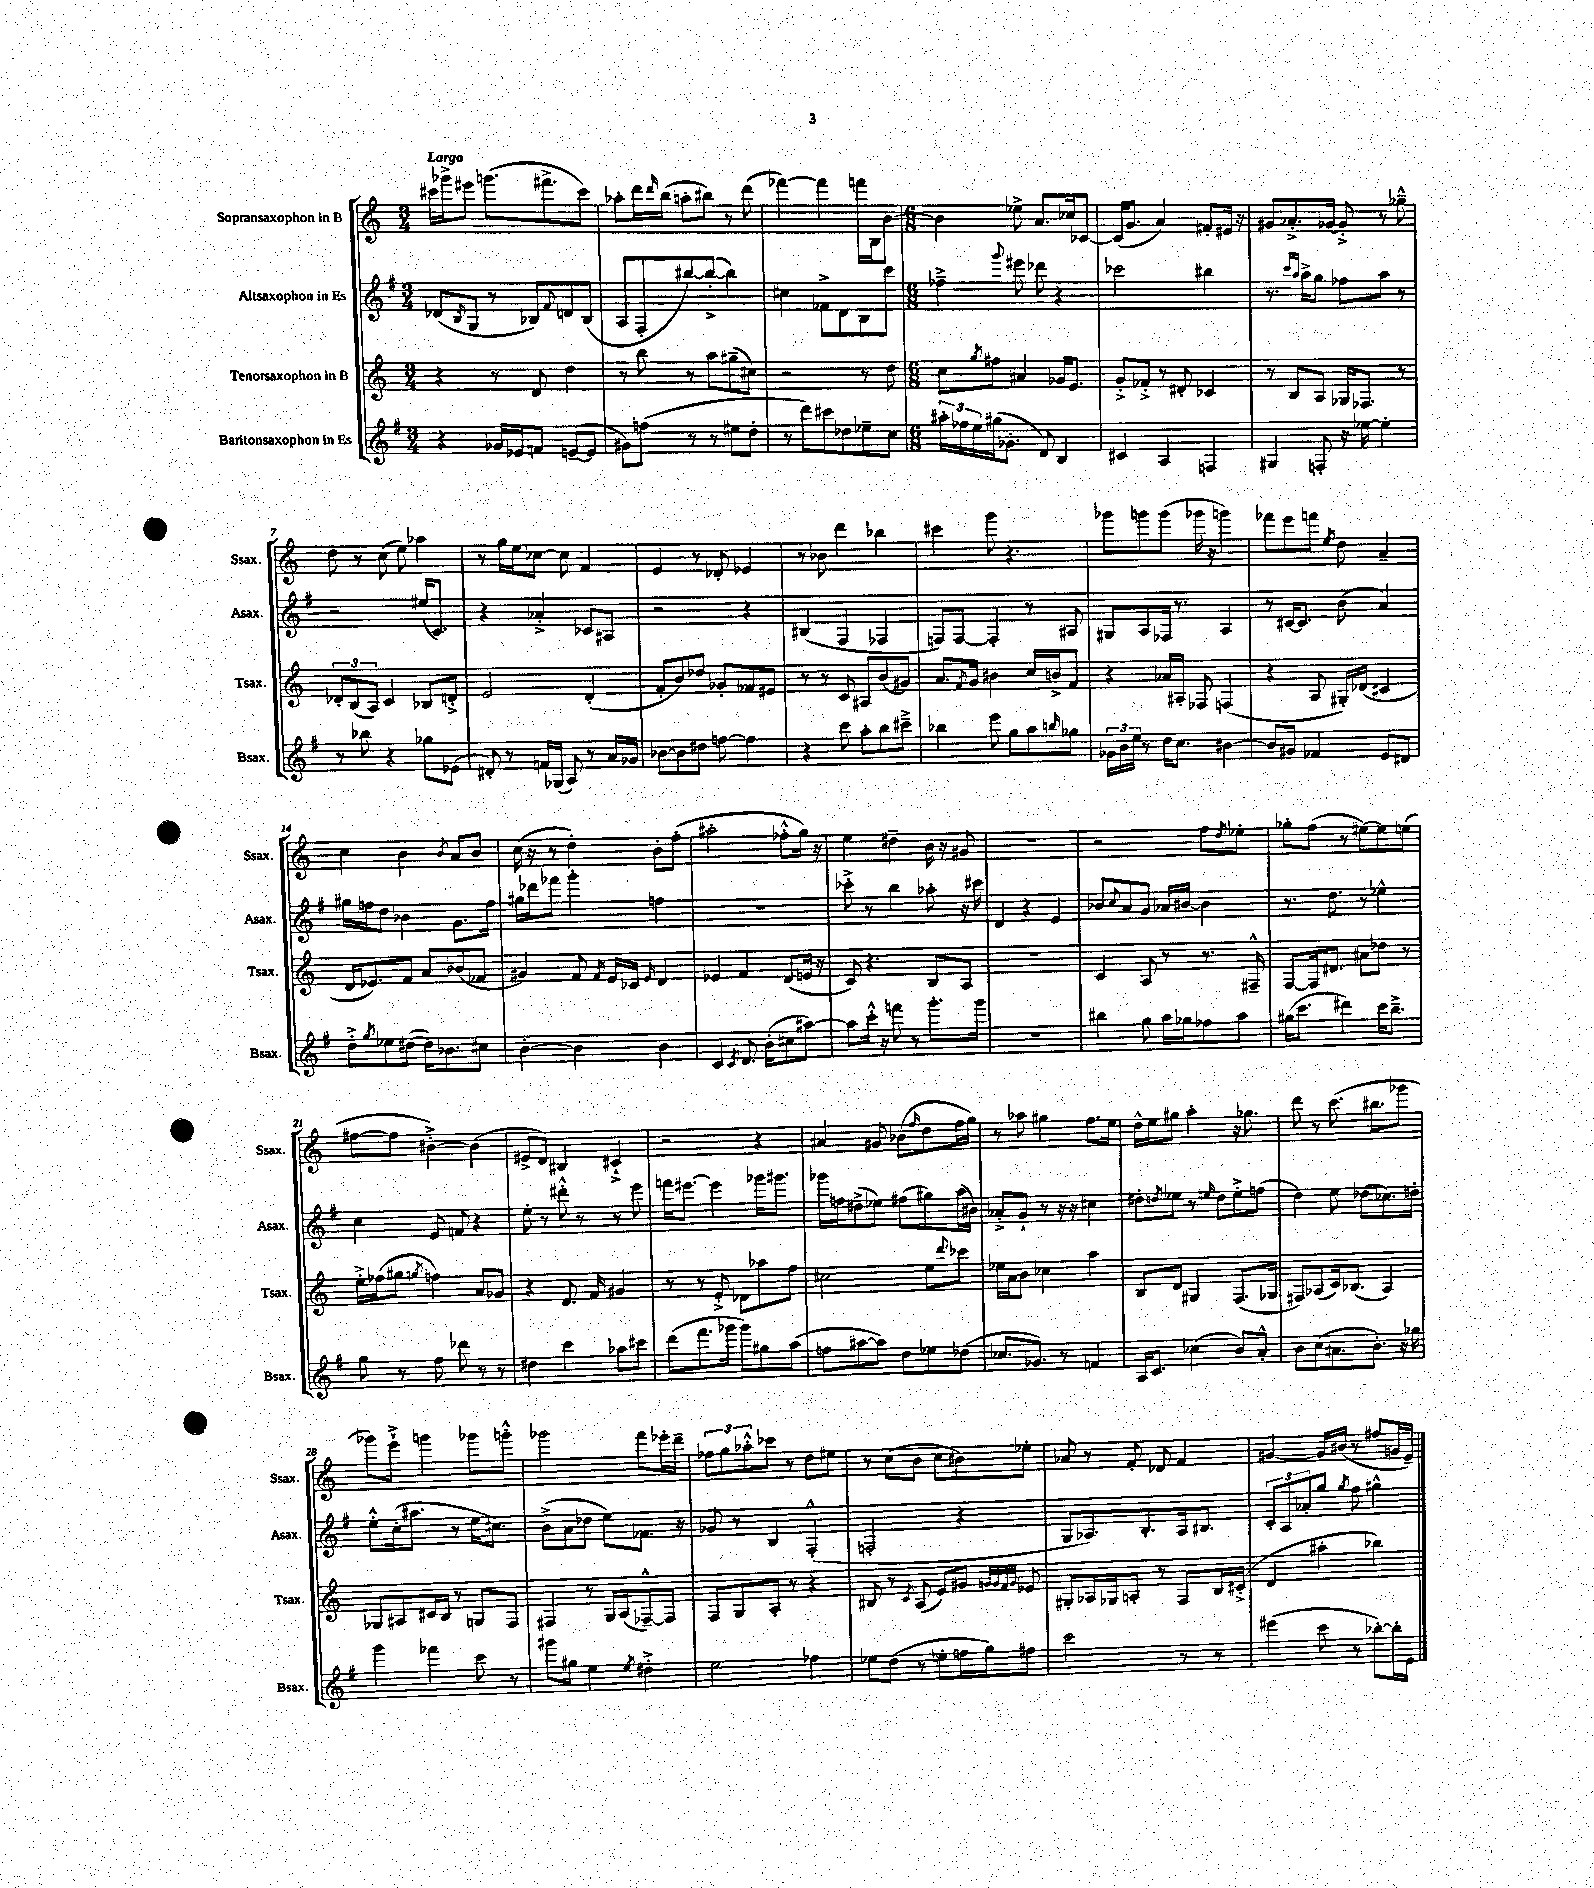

**kern	**kern	**kern	**kern
*staff4	*staff3	*staff2	*staff1
*clefG2	*clefG2	*clefG2	*clefG2
*k[f#]	*k[]	*k[f#]	*k[]
*M3/4	*M3/4	*M3/4	*M3/4
4r	4r	(8d-/L	16ccc#\LL
.	.	.	16ggg-^\J
.	.	8qB/	.
.	.	8G/J	8eee#\J
16g-/LL	8r	8r	(8.ggg\L
16e-/J	.	.	.
8f/J	8d/	8B-/L)	.
.	.	.	8.fff#^\
.	.	8qqf#/	.
([8e~/L	4dd\	8d/	.
8e/]J	.	(8B-/J	8ccc#\J)
=	=	=	=
8g#\L)	8r	8A/L	8aa-'\L
(8ff\J	8bb\	8F#'/	16ddd\L
.	.	.	16qqddd/
.	.	.	(16bb\JJ
8r	8r	[8bb#/)	8aa'\L
8r	8aa\L	(8bb#'^/_J	8bb#\J)
8ee#\L	(8gg#~\	4bb#\])	8r
8dd'\J	8cc#\J)	.	(8ddd\
=	=	=	=
8r	2r	4cc#\	[4fff-\)
8ddd\L)	.	.	.
8ccc#\	.	8f-^\L	4fff-\]
8dd-\	.	8d\	.
8ee-~\	8r	8B\	16fff\LL
.	.	.	16B\J
8cc\J	8dd\	8ccc\J	[8b\J
=	=	=	=
*M6/8	*M6/8	*M6/8	*M6/8
24aa#'\LL	8cc\L	4ff-~^\	4b\]
24ff-\	.	.	.
24ee\	.	.	.
.	8qgg/	.	.
(16gg#\J	8ff#\J	.	.
8.g-'\J	.	.	.
.	.	8qqggg/	.
.	4a#/	8eee#\	8ee-^\
8d/)	.	8ddd-\	8.a/L
4B/	16g-/LK	4r	.
.	8.e/J	.	16cc-/k
.	.	.	[8c-/J
=	=	=	=
4c#/	8g'^/L	2ccc-\	(16c-/]LK
.	.	.	8.g/J
.	8f-'^/J	.	.
4A/	8r	.	4a/)
.	8d#'/	.	.
4F/	4c-/	4bb#\	8f#'/L
.	.	.	16e#/Jk
.	.	.	16r
=	=	=	=
4G#/	8r	8.r	8g#/L
.	8B/L	.	8.a-'^/
.	.	16qqccc/LL	.
.	.	16qqaa/JJ	.
.	.	16aa^\LK	.
8F'/	8A/J	8gg\J	.
.	.	.	[16g-/Jk
16r	16G-/LK	8ff-\L	8g-'^/]
[16ee-\	8.F-/J	.	.
4ee-'\]	.	8aa\J	8r
.	8r	8r	8gg-~^^\
=	=	=	=
8r	12d-'/L	2r	8dd\
.	(12B/	.	.
8bb-\	.	.	8r
.	12A/J)	.	.
4r	4c/	.	(8cc\
.	.	.	8ee\)
8gg-\L	8B-/L	(16ee#/LK	4aa-\
.	.	8.c/J)	.
(8e-\J	8d'^/J	.	.
=	=	=	=
8d#'/)	2e/	4r	8r
8r	.	.	16gg\LL
.	.	.	16ee\J
16f/LL	.	4a-'^/	[8cc-\J
(16G-/JJ	.	.	.
8A/)	.	.	8cc-\]
8r	(4d'/	8c-/L	4f/
16a/LL	.	8A#/J	.
16g-/JJ	.	.	.
=	=	=	=
[8b-\L	8f'/L	2r	4e/
8b-\]	8b/)	.	.
8dd#\J	8dd-/J	.	8r
[8ff\	8g-'/L	.	8d-'/
4ff\]	8f-/	4r	4e-/
.	8e#/J	.	.
=	=	=	=
4r	8r	(4B#/	8r
.	8r	.	8b-\
8ccc\	8c/	4F#/	4ddd\
8aa'\L	8A#/L	.	.
8bb\	(8b/	4F-/	4bb-\
8ccc#~^\J	8g#/J)	.	.
=	=	=	=
4bb-\	8.a/L	8F/L)	4ccc#\
.	.	[8F/J	.
.	8qf/	.	.
.	16g/Jk	.	.
8eee\	4b#\	4F'/]	8ggg\
8gg\L	.	.	4.r
8aa\	16cc/LL	8r	.
.	16b^/J	.	.
16qqbb/	.	.	.
8gg-\J	8f/J	8A#/	.
=	=	=	=
24g-\LL	4r	8G#/L	8ggg-\L
24b\	.	.	.
24ee\JJ	.	.	.
8r	.	8A/	8ggg\
16dd\LK	16a-/LL	16F-/Jk	(8ggg\J
8.cc\J	16A#'/JJ	8.r	.
.	8F-/	.	16ggg-\
.	.	.	16r
[4b#\	(4F/	4A/	4ggg\)
=	=	=	=
8b#/]L	4r	8r	8fff-\L
8g#/J	.	[16c#/LK	8eee\
.	.	8.c#/]J	.
4f-/	8A/	.	8fff\J
.	.	.	8qee/
.	16G#'/LL)	(8b\	8dd\
.	(16d-/JJ	.	.
8e/L	4c#/	4a/)	4a~/
8d#/J	.	.	.
=	=	=	=
8dd'^\L	16d/LK	16gg#\LL	4cc\
.	8.e-/)	16ff\J	.
8qgg/	.	.	.
8ee-\	.	8dd\J	.
([8dd#\J	8f/J	4b-\	4b\
16dd#\]LK)	8a/L	.	.
8.b-\	.	.	.
.	.	.	8qb/
.	(8b-/	8.g\L	8a/L
8cc#\J	8f-/J	.	8b/J
.	.	16ff\Jk	.
=	=	=	=
[4b'\	4g#/)	16gg#\LL	(16cc\
.	.	16ddd-\J	16r
.	.	8fff-\J	8r
4b\]	8f/	4ggg'\	4dd'\)
.	8qf/	.	.
.	16e/LL	.	.
.	16c-/JJ	.	.
.	16qqe/	.	.
4b\	4d/	4ff\	8b'\L
.	.	.	(8ff'\J
=	=	=	=
4c/	4e-/	2.r	2aa#'\
8qc/	.	.	.
8.d/	4f/	.	.
(16b'\LK	.	.	.
8cc#\	(8d/L	.	8ff-'^^\L
[8aa#\J)	16e/Jk	.	16gg\Jk)
.	16r	.	16r
=	=	=	=
8aa#\]L	8c/)	8ccc-'^\	4ee\
16ccc'^^\Jk	4.r	8r	.
16r	.	.	.
8fff\	.	4bb\	4dd#~\
8r	.	.	.
8.ggg'\L	8B/L	8aa-'\	16b\
.	.	.	16r
.	8A/J	16r	8g#/
16ggg\Jk	.	16ccc#\	.
=	=	=	=
2.r	2.r	4d/	2.r
.	.	4r	.
.	.	4e/	.
=	=	=	=
4bb#\	4c/	8b-/L	2r
.	.	8qqcc/	.
.	.	8a/	.
8gg\	8A/	8g/J	.
16aa\LL	8r	16a-/LL	.
16gg-\J	.	[16b#/JJ	.
8ff-\	8.r	4b#\]	8ff\L
.	.	.	8qdd/
8aa\J	.	.	8ee-'\J
.	16F#~^^/	.	.
=	=	=	=
(16gg#\LK	[8F/L	8.r	8gg-'\L
8.ccc\J	.	.	.
.	16F/]k	.	(8ff\J
.	8.d#/J	8.dd\	.
4ddd#\)	.	.	8r
.	8a#\L	8r	[8ee#\L)
16ccc\LK	8dd-\J	4ee-^^\	8ee#\]
8.bb~^\J	.	.	.
.	8r	.	(8ee\J
=	=	=	=
8gg\	16ee'^\LL	4cc\	[8ff#\L
.	(16ff-\J	.	.
8r	8gg#\J	.	8ff#\]J
.	8qgg/	.	.
8ff#\	4ff\)	8e/	[4b#'^\)
8ddd-\	.	8f/	.
8r	8a/L	4r	(4b#\]
8r	8g-/J	.	.
=	=	=	=
4dd#\	4r	8ee'\	8e#^/L
.	.	8r	8d/J)
4ccc\	8.d/	8ddd#'^^\	4B#/
.	.	8r	.
.	16f/	.	.
8aa-\L	4g#/	8r	4c#`^/
8ccc#\J	.	8eee\	.
=	=	=	=
(8ddd\L	8r	16fff\LK	2r
.	.	[8.eee#\J	.
8.fff#\	8r	.	.
.	8e'^/	4eee#\]	.
16ggg-\Jk	.	.	.
8ggg-\L)	8d-\L	.	.
8gg#\	8aa-\	16ggg-\LK	4r
.	.	8.ggg#\J	.
(8aa\J	8ff\J	.	.
=	=	=	=
8ff\L	2cc#\	16ggg-\LL	4a#/
.	.	16ff\J	.
[8aa#\	.	(8dd#^\	.
8aa#\]J)	.	8ee-\J)	8g#/
8dd\L	.	(8ff#\L	(8b-\L
.	.	.	16qqff/
8ee-\	8ee\L	8gg#\)	8dd\
.	8qqddd/	.	.
(8dd-\J	8ccc-\J	(16aa\L	16ff\L
.	.	16b#\JJ)	16gg\JJ)
=	=	=	=
8.cc-/L	16ee-\LL	8a-'^/L	8r
.	16a\J	.	.
.	8b\J	8g`/J	8aa-\
8.g-/J)	.	.	.
.	4cc-\	8r	4gg#\
8r	.	16r	.
.	.	16r	.
4f/	4aa\	4cc#\	8.ff\L
.	.	.	16ee\Jk
=	=	=	=
16A/LK	8B/L	8dd#'\L	16dd^^\LL
8.c/J	.	.	16ee\J
.	.	8qdd/	.
.	8d/J	8ee-\J	8gg#\J
(4cc-\	4G#/	8r	4aa'\
.	.	16qqee/	.
.	.	8dd\L	.
8b/L)	(8.F/L	8ee'^\	16r
.	.	.	8.gg-\
8a'^^/J	.	(8ff\J	.
.	16G-/Jk	.	.
=	=	=	=
8b\L	8F#/L)	4dd\)	8ddd\
(8cc\	(8A-/	.	8r
8.a#\	16c/k)	8ee\	(8.ccc\
.	(8.B-/J	.	.
.	.	(8dd-\L	.
8.b'\J)	.	.	8.bb#\L
.	4A-/)	8.cc-\)	.
16r	.	.	8ggg-\J
16gg-\	.	16dd'\Jk	.
=	=	=	=
4ggg\	8G-/L	8ee'^^\L	8ggg-\L)
.	8A#/	(16cc'\k	8eee`^\J
.	.	8.aa#\J	.
4fff-\	16c#/L	.	4ggg\
.	16B/JJ	.	.
.	8r	8r	.
8ccc\	8G/L	16ee\LK	8ggg-\L
.	.	8.cc#\J)	.
8r	8F/J	.	8ggg'^^\J
=	=	=	=
8ggg#\L	4F#/	(8b^\L	2ggg-\
8gg#\J	.	8a\	.
4ee\	8r	8dd-\J	.
.	16G/LL	8ee\L)	.
.	(16A/J	.	.
8qee/	.	.	.
4dd#'^\	[8F-~^^/)	8.f-\J	8fff\L
.	8F-/]J	.	16eee-'\L
.	.	16r	16ddd~\JJ
=	=	=	=
2ee\	8F/L	8g-/	12ff-\L
.	.	.	12gg\
.	8G/	8r	.
.	.	.	12aa-'^^\
.	8A'/J	4B/	8ccc-\J
.	8r	.	8r
4ff-\	4r	(4F#'^^/	8dd\L
.	.	.	8ee#\J
=	=	=	=
8ee-\L	8B#/	2F'/	8r
(8dd\J	8r	.	(8cc\L
.	8qc/	.	.
8r	(8A/	.	8b\J
8ee'\L	8e/L)	.	8cc\L
16ff\L	8g#/J	4r	8b#\)
16gg\J)	.	.	.
.	32qqg/LLL	.	.
.	32qqg/	.	.
.	32qqf/	.	.
.	32qqg/JJJ	.	.
8ff#\J	8e-/	.	8ee-'\J
=	=	=	=
2ccc\	8G#'/L	8G/L	8a-/
.	16A-/L	8.A-/)	8r
.	16G-/J	.	.
.	8A'/J	.	8f'/
.	.	8.B'/	.
.	8r	.	8d-/
8r	8F/L	16A-/k	4f/
.	.	8.B#/J	.
8r	16B/L	.	.
.	(16c#'^/JJ	.	.
=	=	=	=
(4eee#\	4d/	12c'/L	[4g#/
.	.	12A/	.
.	.	12a-'/	.
8ccc\	4aa#'\	8gg/J	16g#/]LL
.	.	.	(16b#/JJ
.	.	8qgg/	.
8r	.	8ff#\	8r
[8bb-'\L)	4bb-\)	4gg#^^\	8ff#/L
16bb-'\]L	.	.	16g/L
16e\JJ	.	.	16e~/JJ)
==	==	==	==
*-	*-	*-	*-
